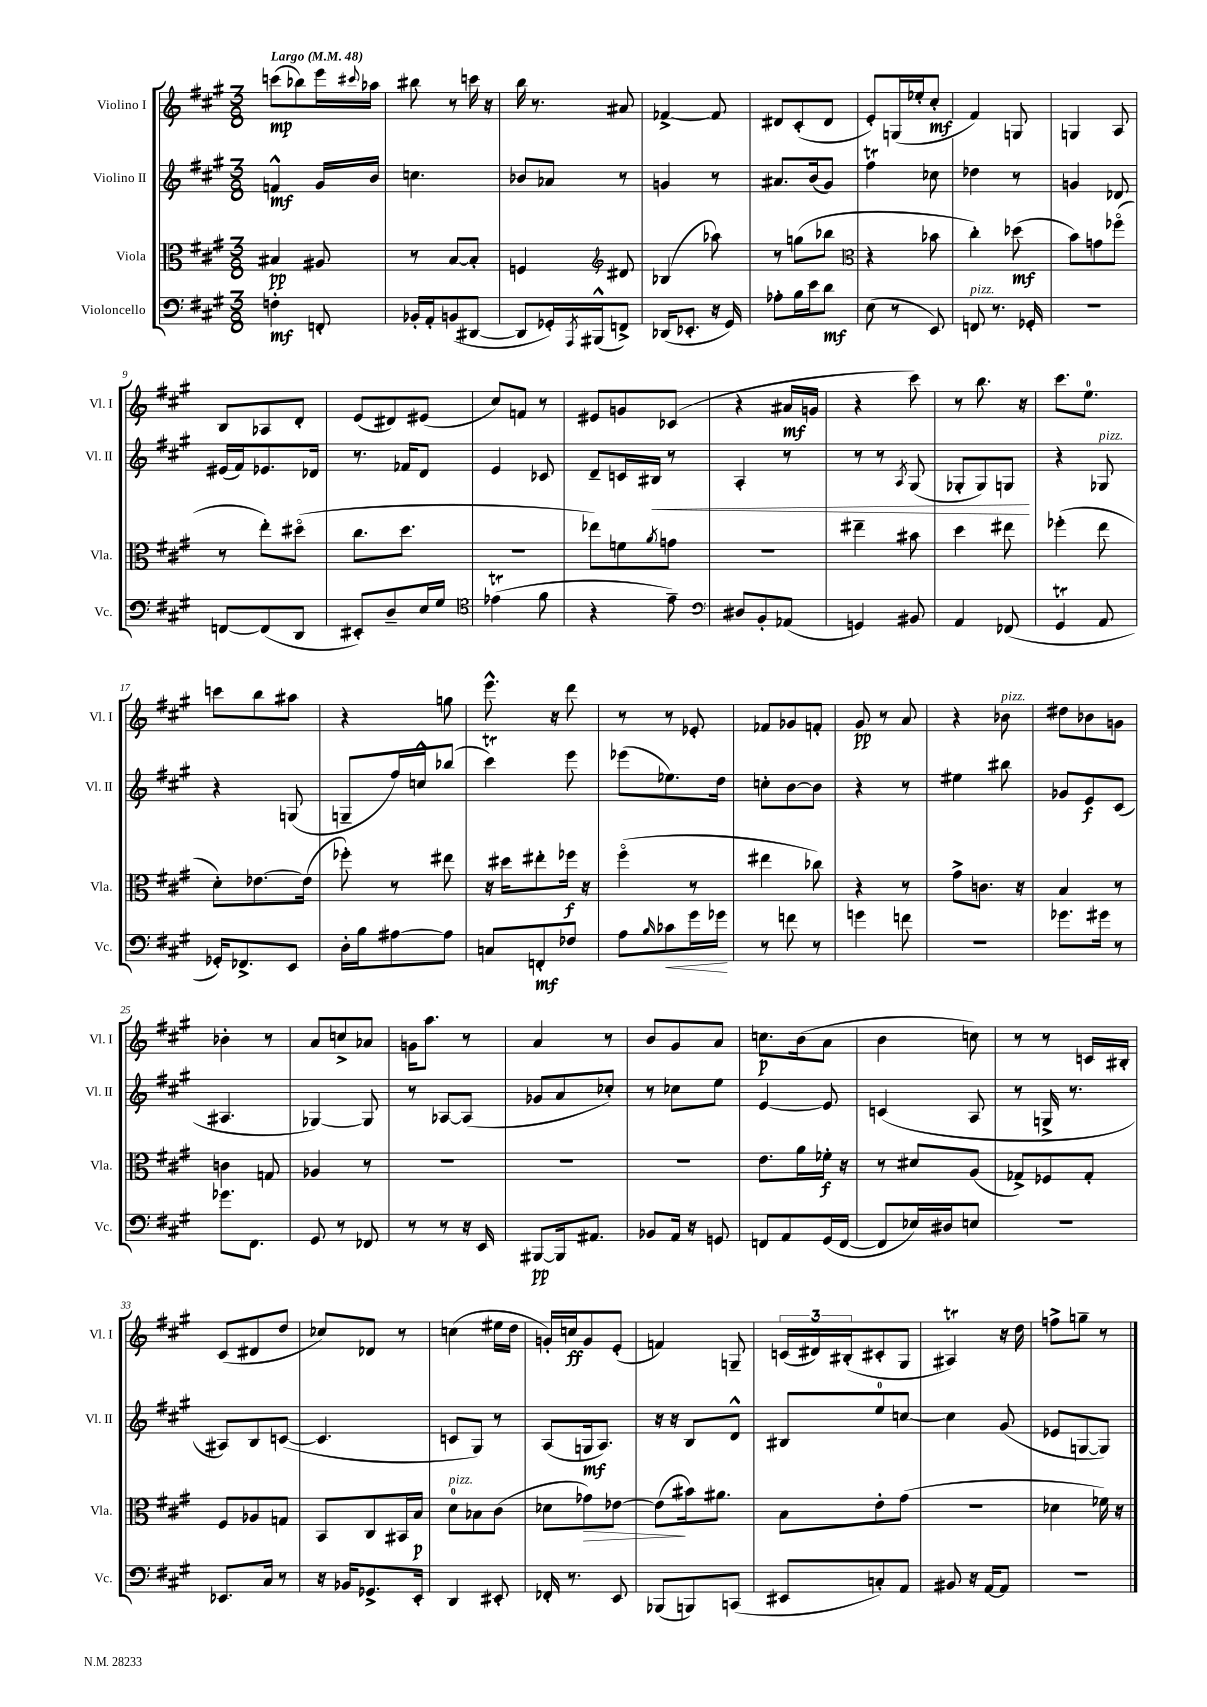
<<
\new StaffGroup <<
\new Staff = "s0" \with { instrumentName = "Violino I" shortInstrumentName = "Vl. I" } {
    \clef treble \key a \major \numericTimeSignature \time 3/8 \tempo "Largo" 4 = 48
    c'''8\mp( bes''8) e'''16 \appoggiatura { cis'''8 } aes''16 |
    bis''8 r8 c'''16 r16 |
    b''16 r8. ais'8 |
    fes'4~-> fes'8 |
    dis'8 cis'8-.( dis'8 |
    e'8-.) g16( ees''16-. cis''8-.\mf |
    fis'4) g8 |
    g4 a8 |
    b8 aes8 d'8-. |
    e'8( dis'8) eis'8( |
    cis''8) f'8 r8 |
    eis'8 g'8 ces'8( |
    r4 ais'16\mf g'16 |
    r4 cis'''8) |
    r8 b''8. r16 |
    cis'''8. e''8.-0 |
    c'''8 b''8 ais''8 |
    r4 g''8 |
    e'''8.-^ r16 d'''8 |
    r8 r8 ees'8-. |
    fes'8 ges'8 f'8-. |
    gis'8\pp r8 a'8 |
    r4 bes'8^\markup { \italic "pizz." } |
    dis''8 bes'8 g'8 |
    bes'4-. r8 |
    a'8 c''8-> aes'8 |
    g'16 a''8. r8 |
    a'4 r8 |
    b'8 gis'8 a'8 |
    c''8.\p b'16( a'8 |
    b'4 c''8) |
    r8 r8 c'16 bis16-. |
    cis'8( dis'8 d''8 |
    ces''8) des'8 r8 |
    c''4( eis''16 d''16 |
    g'16-.) c''16\ff g'8 e'8-.( |
    f'4) g8-- |
    \tuplet 3/2 { c'16( dis'16) bis16-.( } cis'8-. gis8 |
    ais4\trill) r16 d''16 |
    f''8-> g''8-- r8 \bar "|." |
}
\new Staff = "s1" \with { instrumentName = "Violino II" shortInstrumentName = "Vl. II" } {
    \clef treble \key a \major \numericTimeSignature \time 3/8
    f'4-^\mf gis'16 b'16 |
    c''4. |
    bes'8 aes'8 r8 |
    g'4 r8 |
    ais'8. b'16( gis'8) |
    fis''4\trill ces''8 |
    des''4 r8 |
    g'4 des'8 |
    eis'16( fis'16) ees'8. des'16 |
    r8. fes'16 d'8 |
    e'4 ces'8 |
    d'8-- c'16 bis16\< r8 |
    a4-. r8 |
    r8 r8 \acciaccatura { a8 } gis8( |
    ges8-. ges8) g8\! |
    r4 ges8^\markup { \italic "pizz." } |
    r4 g8( |
    g8-- fis''16) c''16-^ bes''8( |
    cis'''4\trill) e'''8 |
    ees'''8( ees''8.) d''16 |
    c''8-. b'8~ b'8 |
    r4 r8 |
    eis''4 bis''8 |
    ges'8 e'8\f cis'8( |
    ais4. |
    ges4~) ges8 |
    r8 aes8~ aes8( |
    ges'8 a'8 ces''8-.) |
    r8 ces''8 e''8 |
    e'4~ e'8 |
    c'4( a8 |
    r8 g16-> r8. |
    ais8) b8 c'8~( |
    c'4. |
    c'8 gis8) r8 |
    a8( g16\mf a8.) |
    r16 r16 b8 d'8-^ |
    bis8 e''8-0 c''8~ |
    c''4 gis'8( |
    ees'8 g8~ g8) \bar "|." |
}
\new Staff = "s2" \with { instrumentName = "Viola" shortInstrumentName = "Vla." } {
    \clef alto \key a \major \numericTimeSignature \time 3/8
    bis4\pp ais8 |
    r8 b8~ b8-. |
    f4 \clef treble dis'8 |
    bes4( aes''8) |
    r8 g''8( bes''8 |
    \clef alto r4 bes'8 |
    cis''4-.) des''8\mf( |
    b'8) g'8 fes''8\flageolet( |
    r8 e''8-.) dis''8\flageolet( |
    cis''8. d''8. |
    r4. |
    ees''8) f'8 \acciaccatura { a'8 } g'8 |
    R4. |
    eis''4-- bis'8 |
    d''4 eis''8 |
    fes''4-.( e''8 |
    d'8-.) ees'8.~ ees'16( |
    fes''8-.) r8 eis''8 |
    r16 dis''16 eis''8-. fes''16\f r16 |
    fis''4\flageolet( r8 |
    eis''4 ces''8) |
    r4 r8 |
    gis'8-> c'8. r16 |
    b4 r8 |
    c'4 g8 |
    aes4 r8 |
    R4. |
    R4. |
    R4. |
    e'8. a'16 fes'16-.\f r16 |
    r8 dis'8 a8( |
    ges8->) fes8 ges8-. |
    fis8 aes8 g8 |
    b,8 cis8 bis,16 b16\p |
    d'8-0^\markup { \italic "pizz." } bes8 cis'8( |
    des'8 ges'8\>) ees'8~ |
    ees'8\!( bis'16) ais'8. |
    b8 e'8-. gis'8( |
    R4. |
    des'4 fes'16) r16 \bar "|." |
}
\new Staff = "s3" \with { instrumentName = "Violoncello" shortInstrumentName = "Vc." } {
    \clef bass \key a \major \numericTimeSignature \time 3/8
    f4-.\mf f,8-. |
    bes,16-. a,16-. b,8( dis,8~ |
    dis,8 ges,16-.) \acciaccatura { a,,8 } bis,,16-^( f,8->) |
    des,16( ees,8.-. r16 gis,16) |
    aes8-. b16 e'16 d'8\mf |
    e8( r8 e,8) |
    f,8^\markup { \italic "pizz." } r8. ges,16-. |
    R4. |
    f,8~ f,8( d,8 |
    eis,8-.) d8-- e16 gis16 |
    \clef tenor ees'4\trill( fis'8 |
    r4 e'8--) |
    \clef bass dis8 b,8-. aes,8( |
    g,4) bis,8 |
    a,4 fes,8( |
    gis,4\trill a,8 |
    ges,16-.) fes,8.-> e,8 |
    d16-. b16 ais8~ ais8 |
    c8 f,8-.\mf fes8 |
    a8 \grace { b16 } ces'8\< gis'16 ges'16\! |
    r8 f'8 r8 |
    g'4 f'8 |
    R4. |
    ges'8. gis'16 r8 |
    ges'8. fis,8. |
    gis,8 r8 fes,8 |
    r8 r8 r16 e,16 |
    bis,,8~\pp bis,,16 ais,8. |
    bes,8 a,16 r16 g,8 |
    f,8 a,8 gis,16( f,16~ |
    f,8 ees16) dis16 e8 |
    R4. |
    ees,8. cis16 r8 |
    r16 bes,16 ges,8.-> e,16-. |
    d,4 eis,8-. |
    fes,16-. r8. e,8 |
    bes,,8( b,,8) c,8( |
    eis,8 c8-.) a,8 |
    bis,8 r16 a,16~ a,8 |
    R4. \bar "|." |
}
>>
>>
